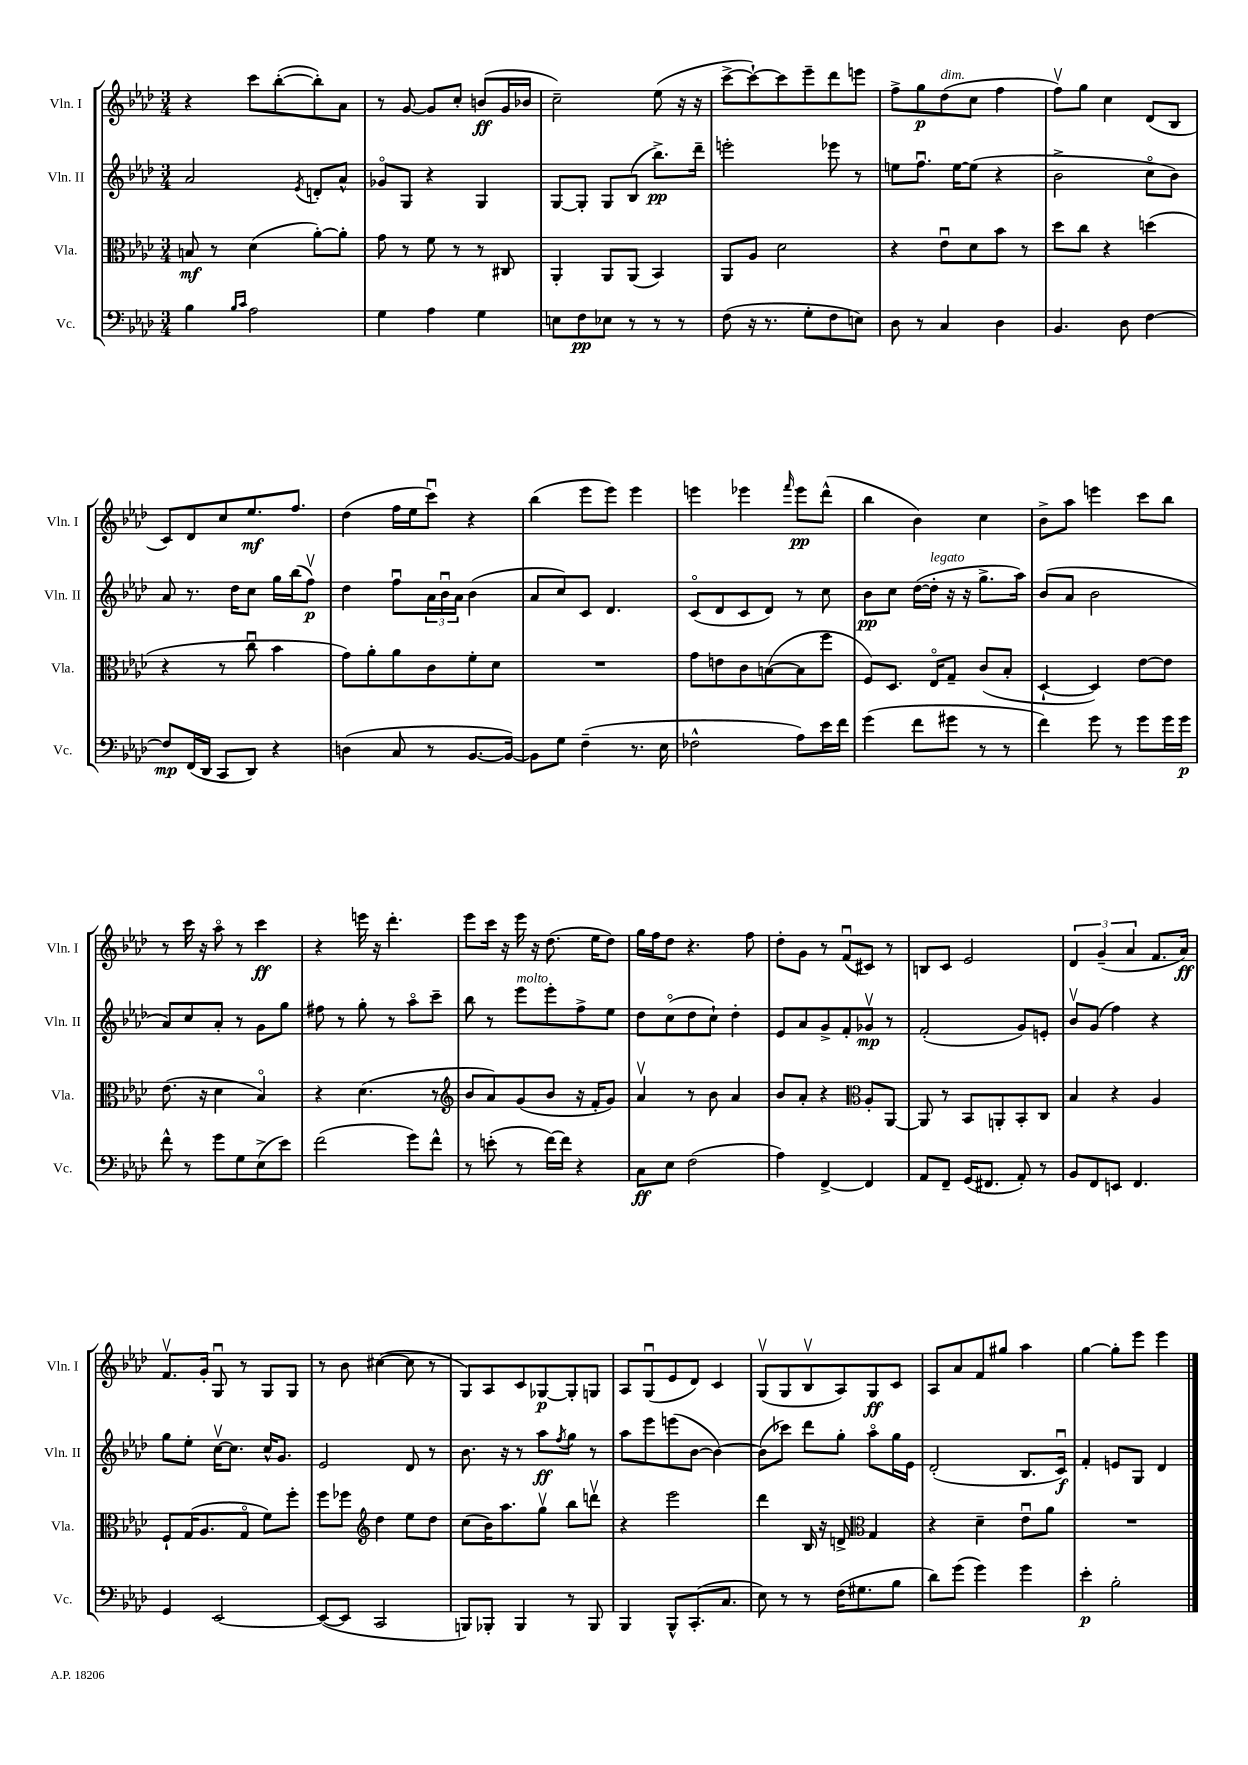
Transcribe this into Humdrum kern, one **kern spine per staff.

**kern	**dynam	**kern	**dynam	**kern	**dynam	**kern	**dynam
*part4	*part4	*part3	*part3	*part2	*part2	*part1	*part1
*staff4	*staff4	*staff3	*staff3	*staff2	*staff2	*staff1	*staff1
*I"Vc.	*	*I"Vla.	*	*I"Vln. II	*	*I"Vln. I	*
*I'Vc.	*	*I'Vla.	*	*I'Vln. II	*	*I'Vln. I	*
*clefF4	*	*clefC3	*	*clefG2	*	*clefG2	*
*k[b-e-a-d-]	*	*k[b-e-a-d-]	*	*k[b-e-a-d-]	*	*k[b-e-a-d-]	*
*M3/4	*	*M3/4	*	*M3/4	*	*M3/4	*
=70	=70	=70	=70	=70	=70	=70	=70
4B-\	.	8Bn/	mf	2a-/	.	4r	.
.	.	8r	.	.	.	.	.
16qqB-/LL	.	.	.	.	.	.	.
16qqc/JJ	.	.	.	.	.	.	.
2A-\	.	(4d-\	.	.	.	8ccc\L	.
.	.	.	.	.	.	([8bb-'\	.
.	.	.	.	8qe-/	.	.	.
.	.	[8a-'\L)	.	8dn'/L	.	8bb-'\])	.
.	.	8a-'\J]	.	8a-^^/J	.	8a-\J	.
=71	=71	=71	=71	=71	=71	=71	=71
4G\	.	8g\	.	8g-X/L	.	8r	.
.	.	8r	.	8G/J	.	[8g/	.
4A-\	.	8f\	.	4r	.	8g/L]	.
.	.	8r	.	.	.	8cc'/J	.
4G\	.	8r	.	4G/	.	(8bn/L	ff
.	.	8C#X/	.	.	.	16g/L	.
.	.	.	.	.	.	16b-X/JJ	.
=72	=72	=72	=72	=72	=72	=72	=72
8En\L	.	4AA-'/	.	[8G/L	.	2cc~\)	.
8F\	pp	.	.	8G'/J]	.	.	.
8E-X\J	.	8AA-/L	.	8G/L	.	.	.
8r	.	(8AA-/J	.	(8B-/J	.	.	.
8r	.	4BB-/)	.	8.bb-^\L)	pp	(8ee-\	.
8r	.	.	.	.	.	16r	.
.	.	.	.	16ddd-~\Jk	.	16r	.
=73	=73	=73	=73	=73	=73	=73	=73
(8F\	.	8AA-/L	.	2eeen'\	.	[8ccc^\L	.
16r	.	8A-/J	.	.	.	8ccc`\_)	.
8.r	.	.	.	.	.	.	.
.	.	2d-\	.	.	.	8ccc\]	.
8G'\L	.	.	.	.	.	8eee-~\	.
8F\	.	.	.	8eee-X\	.	8ddd-\	.
8En\J)	.	.	.	8r	.	8eeen\J	.
=74	=74	=74	=74	=74	=74	=74	=74
8D-\	.	4r	.	8een\L	.	8ff^\L	.
8r	.	.	.	8.ffu\J	.	8gg\	p
!	!	!	!	!	!	!LO:TX:a:i:t=dim.	!
4C/	.	8e-u\L	.	.	.	(8dd-\	.
.	.	.	.	[16ee\KL	.	.	.
.	.	8d-\	.	(8ee\J]	.	8cc\J	.
4D-\	.	8b-\J	.	4r	.	4ff\	.
.	.	8r	.	.	.	.	.
=75	=75	=75	=75	=75	=75	=75	=75
4.BB-/	.	8dd-\L	.	2b-^\	.	8ffv\L)	.
.	.	8cc\J	.	.	.	8gg\J	.
.	.	4r	.	.	.	4cc\	.
8D-\	.	.	.	.	.	.	.
[4F\	.	(4ddn\	.	8cc\L	.	(8d-/L	.
.	.	.	.	8b-\J)	.	8B-/J	.
!!LO:LB:g=z
=76	=76	=76	=76	=76	=76	=76	=76
8F/L]	mp	4r	.	8a-/	.	8c/L)	.
(16FF/L	.	.	.	8.r	.	8d-/	.
16DD-/JJ	.	.	.	.	.	.	.
8CC/L	.	8r	.	.	.	8cc/	.
.	.	.	.	16dd-\KL	.	.	.
8DD-/J)	.	8ccu\	.	8cc\J	.	8.ee-/	mf
4r	.	4b-\	.	16gg\LL	.	.	.
.	.	.	.	(16bb-\J	.	8.ff/J	.
.	.	.	.	8ffv\J)	p	.	.
=77	=77	=77	=77	=77	=77	=77	=77
(4Dn\	.	8g\L)	.	4dd-\	.	(4dd-\	.
.	.	8a-'\	.	.	.	.	.
8C/	.	8a-\	.	8ffu\L	.	16ff\LL	.
.	.	.	.	.	.	16ee-\J	.
8r	.	8c\	.	24a-\L	.	8cccu\J)	.
.	.	.	.	24b-u\	.	.	.
.	.	.	.	24a-\JJ	.	.	.
[8.BB-/L	.	8f'\	.	(4b-\	.	4r	.
.	.	8d-\J	.	.	.	.	.
16BB-/Jk_)	.	.	.	.	.	.	.
=78	=78	=78	=78	=78	=78	=78	=78
8BB-\L]	.	2.r	.	8a-/L	.	(4bb-\	.
8G\J	.	.	.	8cc/)	.	.	.
(4F~\	.	.	.	8c/J	.	8eee-\L	.
.	.	.	.	4.d-/	.	8eee-\J)	.
8.r	.	.	.	.	.	4eee-\	.
16E-\	.	.	.	.	.	.	.
=79	=79	=79	=79	=79	=79	=79	=79
2F-X^^\	.	8g\L	.	(8c/L	.	4eeen\	.
.	.	8en\	.	8d-/	.	.	.
.	.	8c\	.	8c/	.	4eee-X\	.
.	.	([8Bn\	.	8d-/J)	.	.	.
.	.	.	.	.	.	16qqfff/	.
8A-\L)	.	8B\]	.	8r	.	8eee-\L	pp
16e-\L	.	8ff\J	.	8cc\	.	(8ddd-^^\J	.
16f\JJ	.	.	.	.	.	.	.
=80	=80	=80	=80	=80	=80	=80	=80
(4g\	.	8F/L)	.	8b-\L	pp	4bb-\	.
.	.	8.D-/J	.	8cc\J	.	.	.
8f\L	.	.	.	([16dd-\LL	.	4b-\)	.
!	!	!	!	!LO:TX:a:i:t=legato	!	!	!
.	.	16E-/KL	.	16dd-'\JJ]	.	.	.
8g#X\J	.	8G~/J	.	16r	.	.	.
.	.	.	.	16r	.	.	.
8r	.	(8c/L	.	8.gg^\L	.	4cc\	.
8r	.	8B-'/J	.	.	.	.	.
.	.	.	.	16aa-\Jk)	.	.	.
=81	=81	=81	=81	=81	=81	=81	=81
4f\)	.	[4D-`/	.	(8b-/L	.	8b-^\L	.
.	.	.	.	8a-/J	.	8aa-\J	.
8g\	.	4D-/])	.	2b-\	.	4eeen\	.
8r	.	.	.	.	.	.	.
8g\L	.	[8e-\L	.	.	.	8ccc\L	.
16g\L	.	8e-\J]	.	.	.	8bb-\J	.
16g\JJ	p	.	.	.	.	.	.
!!LO:LB:g=z
=82	=82	=82	=82	=82	=82	=82	=82
8f^^\	.	(8.e-\	.	8a-/L)	.	8r	.
8r	.	.	.	8cc/	.	16ccc\	.
.	.	16r	.	.	.	16r	.
8g\L	.	4d-\	.	8a-'/J	.	8aa-\	.
8G\	.	.	.	8r	.	8r	.
(8E-^\	.	4B-/)	.	8g\L	.	4ccc\	ff
8e-\J)	.	.	.	8gg\J	.	.	.
=83	=83	=83	=83	=83	=83	=83	=83
(2f\	.	4r	.	8ff#X\	.	4r	.
.	.	.	.	8r	.	.	.
.	.	(4.d-\	.	8gg'\	.	16eeen\	.
.	.	.	.	.	.	16r	.
.	.	.	.	8r	.	4.ddd-'\	.
8g\L)	.	.	.	8aa-\L	.	.	.
8f^^\J	.	8r	.	8ccc~\J	.	.	.
=84	=84	=84	=84	=84	=84	=84	=84
*	*	*clefG2	*	*	*	*	*
8r	.	8b-/L	.	8bb-\	.	8eee-\L	.
(8en'\	.	8a-/)	.	8r	.	16ccc\Jk	.
.	.	.	.	.	.	16r	.
!	!	!	!	!LO:TX:a:i:t=molto	!	!	!
8r	.	(8g/	.	8eee-\L	.	16eee-\	.
.	.	.	.	.	.	16r	.
[16f\LL)	.	8b-/J	.	8eee-'\	.	(8.dd-\	.
16f\JJ]	.	.	.	.	.	.	.
4r	.	16r	.	8ff^\	.	.	.
.	.	16f'/KL	.	.	.	16ee-\KL	.
.	.	8g/J)	.	8ee-\J	.	8dd-\J)	.
=85	=85	=85	=85	=85	=85	=85	=85
8C\L	ff	4a-v/	.	8dd-\L	.	16gg\LL	.
.	.	.	.	.	.	16ff\J	.
8E-\J	.	.	.	(8cc\	.	8dd-\J	.
(2F\	.	8r	.	8dd-\	.	4.r	.
.	.	8b-\	.	8cc`\J)	.	.	.
.	.	4a-/	.	4dd-'\	.	.	.
.	.	.	.	.	.	8ff\	.
=86	=86	=86	=86	=86	=86	=86	=86
4A-\)	.	8b-/L	.	8e-/L	.	8dd-'\L	.
.	.	8a-'/J	.	8a-/	.	8g\J	.
[4FF^/	.	4r	.	8g^/	.	8r	.
.	.	.	.	8f'/	.	(8fu/L	.
*	*	*clefC3	*	*	*	*	*
4FF/]	.	8A-'/L	.	8g-Xv/J	mp	8c#X/J)	.
.	.	[8AA-/J	.	8r	.	8r	.
=87	=87	=87	=87	=87	=87	=87	=87
8AA-/L	.	8AA-/]	.	(2f'/	.	8Bn/L	.
8FF~/J	.	8r	.	.	.	8c/J	.
(16GG/KL	.	8BB-/L	.	.	.	2e-/	.
8.FF#X/J	.	.	.	.	.	.	.
.	.	8AAn'/	.	.	.	.	.
8AA-'/)	.	8BB-'/	.	8g/L)	.	.	.
8r	.	8C/J	.	8en'/J	.	.	.
=88	=88	=88	=88	=88	=88	=88	=88
8BB-/L	.	4B-/	.	8b-v/L	.	6d-/	.
8FF/	.	.	.	(8g/J	.	.	.
.	.	.	.	.	.	(6g~/	.
8EEn/J	.	4r	.	4ff\)	.	.	.
.	.	.	.	.	.	6a-/	.
4.FF/	.	.	.	.	.	.	.
.	.	4A-/	.	4r	.	8.f/L	.
.	.	.	.	.	.	16a-/Jk)	ff
!!LO:LB:g=z
=89	=89	=89	=89	=89	=89	=89	=89
4GG/	.	8F`/L	.	8gg\L	.	8.fv/L	.
.	.	(16G/K	.	8ee-'\J	.	.	.
.	.	8.A-/	.	.	.	16g'/Jk	.
[2EE-/	.	.	.	[16ccv\KL	.	8Gu/	.
.	.	.	.	8.cc\J]	.	.	.
.	.	8G/J	.	.	.	8r	.
.	.	8f\L)	.	16cc^^/KL	.	8G/L	.
.	.	.	.	8.g/J	.	.	.
.	.	8ff'\J	.	.	.	8G/J	.
=90	=90	=90	=90	=90	=90	=90	=90
(8EE-/L_	.	8ff\L	.	2e-/	.	8r	.
8EE-/J]	.	8ff-X\J	.	.	.	8b-\	.
*	*	*clefG2	*	*	*	*	*
2CC/	.	4dd-\	.	.	.	([4cc#X\	.
.	.	8ee-\L	.	8d-/	.	8cc#\]	.
.	.	8dd-\J	.	8r	.	8r	.
=91	=91	=91	=91	=91	=91	=91	=91
8BBBn/L)	.	(8cc\L	.	8.b-\	.	8G/L)	.
8BBB-X'/J	.	16b-\K)	.	.	.	8A-/	.
.	.	8.aa-\	.	16r	.	.	.
4BBB-/	.	.	.	8r	.	8c/	.
.	.	8ggv\J	.	8aa-\L	ff	[8G-X/	p
.	.	.	.	8qff/	.	.	.
8r	.	8bb-\L	.	8gg\J	.	8G-'/]	.
8BBB-/	.	8dddnv\J	.	8r	.	8Gn/J	.
=92	=92	=92	=92	=92	=92	=92	=92
4BBB-/	.	4r	.	8aa-\L	.	8A-/L	.
.	.	.	.	8eee-\	.	(8Gu/	.
8BBB-^^/L	.	2eee-\	.	(8eeen\	.	8e-/	.
(8.CC'/	.	.	.	[8b-\J	.	8d-/J)	.
.	.	.	.	4b-\_)	.	4c/	.
8.C/J	.	.	.	.	.	.	.
=93	=93	=93	=93	=93	=93	=93	=93
8E-\)	.	4ddd-\	.	(8b-\L]	.	(8Gv/L	.
8r	.	.	.	8ccc-X\J)	.	8G/	.
8r	.	16B-/	.	8ddd-\L	.	8B-v/	.
.	.	16r	.	.	.	.	.
(16F\KL	.	8dn^/	.	8gg'\J	.	8A-/)	.
8.G#X\	.	.	.	.	.	.	.
*	*	*clefC3	*	*	*	*	*
.	.	4G/	.	8aa-\L	.	8G/	ff
8B-\J	.	.	.	16gg\L	.	8c/J	.
.	.	.	.	16e-\JJ	.	.	.
=94	=94	=94	=94	=94	=94	=94	=94
8d-\L)	.	4r	.	(2d-'/	.	8A-/L	.
(8g\J	.	.	.	.	.	8a-/	.
4g\)	.	4d-~\	.	.	.	8f/	.
.	.	.	.	.	.	8gg#X/J	.
4g\	.	8e-u\L	.	8.B-/L	.	4aa-\	.
.	.	8a-\J	.	.	.	.	.
.	.	.	.	16cu/Jk)	f	.	.
=95	=95	=95	=95	=95	=95	=95	=95
4e-'\	p	2.r	.	4f'/	.	[4gg\	.
2B-'\	.	.	.	8en/L	.	8gg'\L]	.
.	.	.	.	8G/J	.	8eee-\J	.
.	.	.	.	4d-/	.	4eee-\	.
==	==	==	==	==	==	==	==
*-	*-	*-	*-	*-	*-	*-	*-
